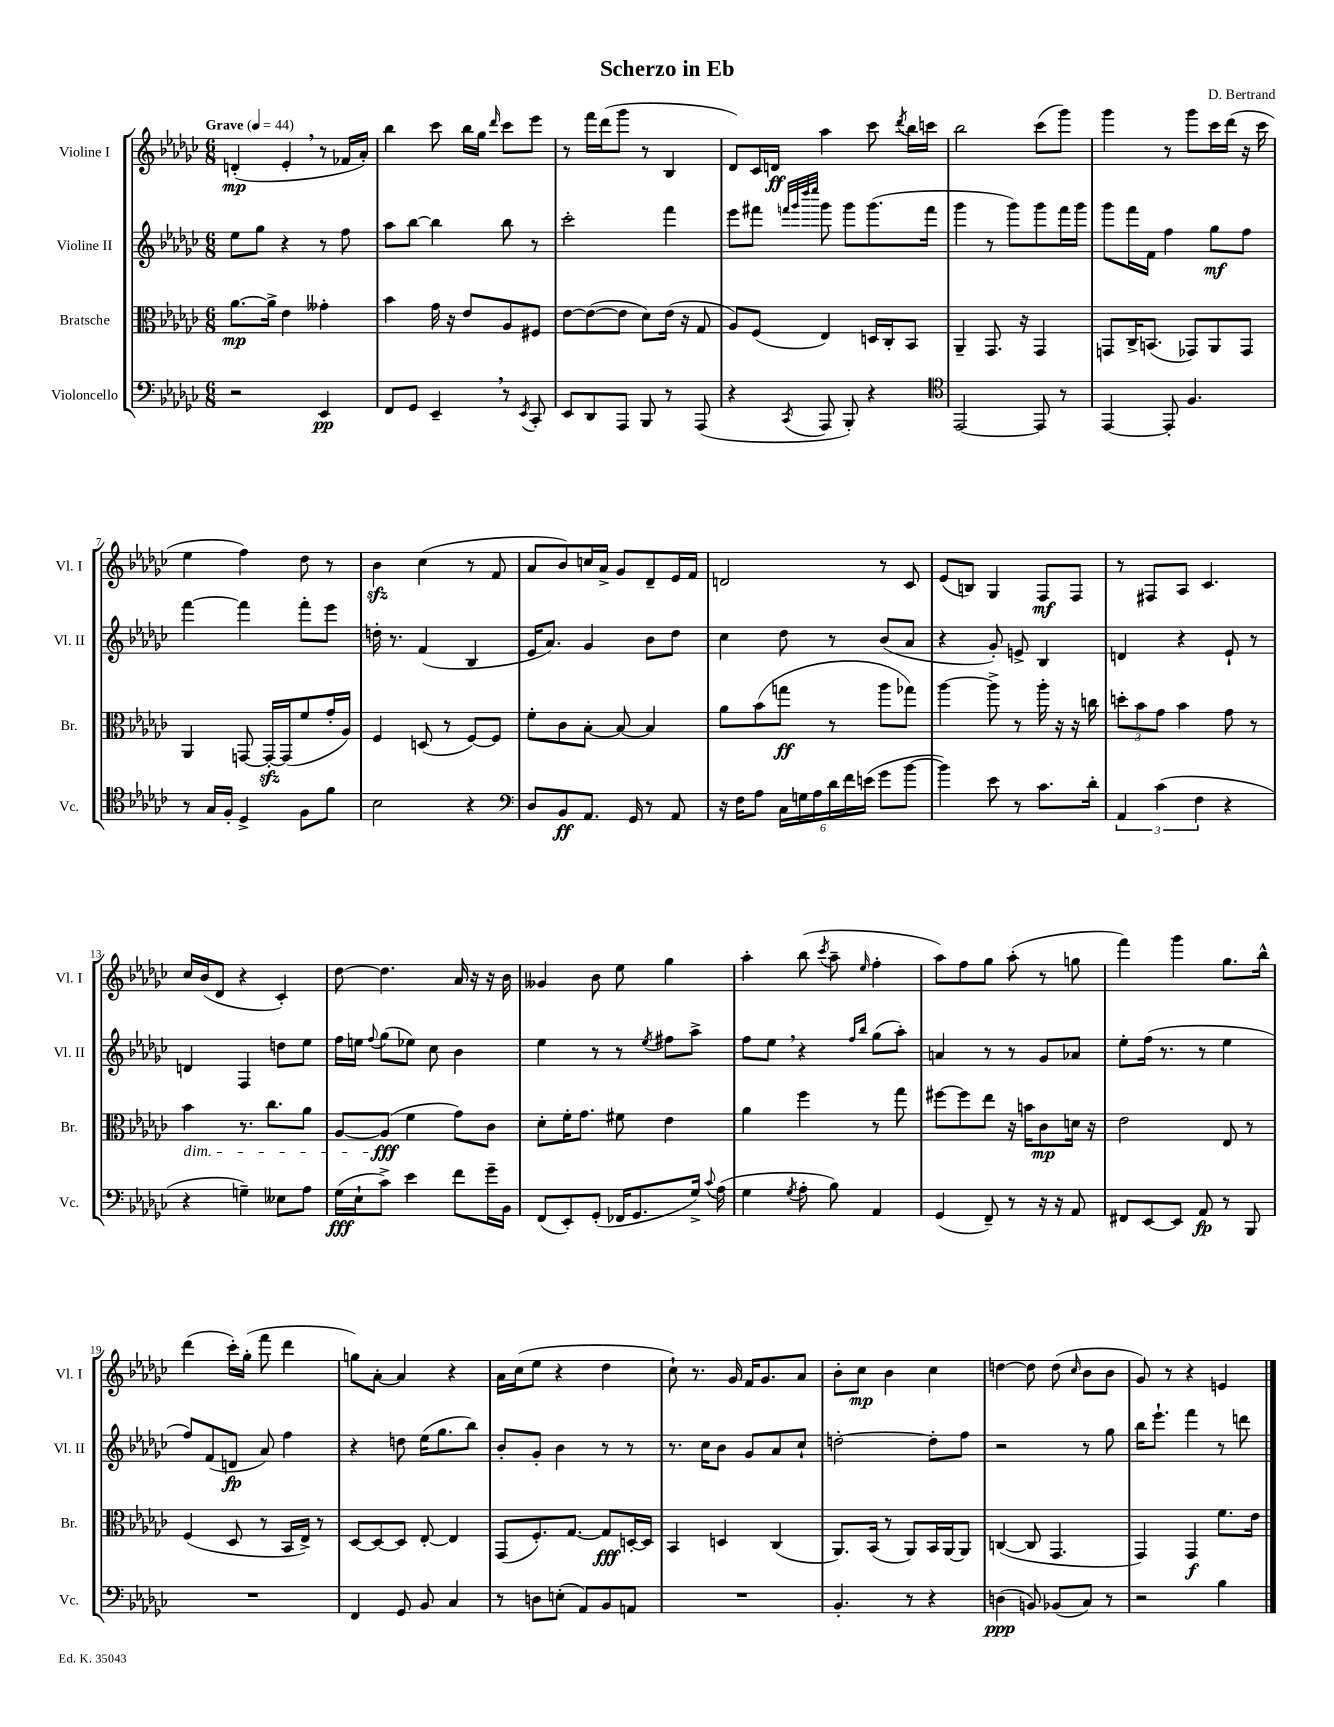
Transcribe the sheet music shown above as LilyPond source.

\header { title = "Scherzo in Eb" composer = "D. Bertrand" }
<<
\new StaffGroup <<
\new Staff = "s0" \with { instrumentName = "Violine I" shortInstrumentName = "Vl. I" } {
    \clef treble \key ges \major \numericTimeSignature \time 6/8 \tempo "Grave" 4 = 44
    \autoBeamOff d'4-.\mp( ees'4-. \breathe r8 fes'16[ aes'16]-.) |
    bes''4 ces'''8 bes''16[ ges''16] \grace { des'''16 } ces'''8[ ees'''8] |
    r8 f'''16[ des'''16( ges'''8] r8 bes4 |
    des'8[) ces'16 d'16]\ff aes''4 ces'''8 \acciaccatura { des'''8 } bes''16[ c'''16] |
    bes''2 ces'''8[( ges'''8]) |
    ges'''4 r8 ges'''8[ ces'''16 des'''16]( r16 ces'''16 |
    ees''4 f''4) des''8 r8 |
    bes'4\sfz ces''4( r8 f'8 |
    aes'8[ bes'8) c''16 aes'16]-> ges'8[ des'8-- ees'16 f'16] |
    d'2 r8 ces'8 |
    ees'8[( b8]) ges4 f8[\mf f8] |
    r8 fis8[ aes8] ces'4. |
    ces''16[ bes'16( des'8] r4 ces'4-.) |
    des''8~ des''4. aes'16 r16 r16 bes'16 |
    geses'4 bes'8 ees''8 ges''4 |
    aes''4-. bes''8( \acciaccatura { ces'''8 } aes''8-- \grace { ees''16 } f''4-. |
    aes''8[) f''8 ges''8] aes''8-.( r8 g''8 |
    f'''4) ges'''4 ges''8.[ bes''16]-^ |
    des'''4( ces'''16[-.) ges''16]-.( f'''8 des'''4 |
    g''8[) aes'8]~-. aes'4 r4 |
    aes'16[ ces''16( ees''8] r4 des''4 |
    ces''8-!) r8. ges'16 f'16[ ges'8. aes'8] |
    bes'8[-. ces''8]\mp bes'4 ces''4 |
    d''4~ d''8 d''8( \grace { ces''16 } bes'8[ bes'8] |
    ges'8) r8 r4 e'4 \bar "|." |
}
\new Staff = "s1" \with { instrumentName = "Violine II" shortInstrumentName = "Vl. II" } {
    \clef treble \key ges \major \numericTimeSignature \time 6/8
    \autoBeamOff ees''8[ ges''8] r4 r8 f''8 |
    aes''8[ bes''8]~ bes''4 bes''8 r8 |
    ces'''2-. f'''4 |
    ees'''8[ fis'''8] \grace { f'''32[ ges'''32 des''''32 ees''''32] } ges'''8 ges'''8[ ges'''8.( f'''16] |
    ges'''4 r8 ges'''8[) ges'''8 f'''16 ges'''16] |
    ges'''8[ f'''16 f'16] f''4 ges''8[\mf f''8] |
    f'''4~ f'''4 f'''8[-. ees'''8] |
    d''16-. r8. f'4( bes4 |
    ees'16[ aes'8.]) ges'4 bes'8[ des''8] |
    ces''4 des''8 r8 bes'8[( aes'8] |
    r4 ges'8-.) e'8-> bes4 |
    d'4 r4 ees'8-! r8 |
    d'4 f4 d''8[ ees''8] |
    f''16[ e''16] \appoggiatura { f''8 } ges''8[( ees''8]) ces''8 bes'4 |
    ees''4 r8 r8 \acciaccatura { ees''8 } fis''8[ aes''8]-> |
    f''8[ ees''8] \breathe r4 \grace { f''16[ bes''16] } ges''8[( aes''8]-.) |
    a'4 r8 r8 ges'8[ aes'8] |
    ees''8[-. f''16]( r8. r8 ees''4 |
    f''8[) f'8( d'8]\fp aes'8) f''4 |
    r4 d''8 ees''16[( ges''8. bes''8]) |
    bes'8[-. ges'8]-. bes'4 r8 r8 |
    r8. ces''16[ bes'8] ges'8[ aes'8 ces''8]-! |
    d''2~-. d''8[-. f''8] |
    r2 r8 ges''8 |
    bes''16[ ees'''8.]-! f'''4 r8 d'''8 \bar "|." |
}
\new Staff = "s2" \with { instrumentName = "Bratsche" shortInstrumentName = "Br." } {
    \clef alto \key ges \major \numericTimeSignature \time 6/8
    \autoBeamOff aes'8.[~\mp aes'16]-> ees'4 geses'4-. |
    bes'4 ges'16 r16 ees'8[ aes8 fis8] |
    ees'8[~ ees'8~( ees'8] des'8[) ees'16]( r16 ges8 |
    aes8[) f8]( ees4) d16[ ces16-. bes,8] |
    aes,4-- ges,8. r16 ges,4 |
    g,8[ ces16-> b,8.]( ges,8[) aes,8 ges,8] |
    aes,4 g,8~ g,16[~-.\sfz g,16( f'8 ges'16-. aes16]) |
    f4 d8( r8 f8[~) f8] |
    f'8[-. ces'8 bes8]~-. bes8~ bes4 |
    aes'8[ bes'8( g''8]\ff r8 aes''8[ ges''8]) |
    aes''4~ aes''8-> r8 aes''16-. r16 r16 c''16 |
    \tuplet 3/2 { d''8[-. bes'8 ges'8] } bes'4 ges'8 r8 |
    bes'4\dim r8. ces''8.[ aes'8] |
    aes8[~ aes8]\fff\!( f'4 ges'8[) ces'8] |
    des'8[-. f'16-. ges'8.] fis'8 ees'4 |
    aes'4 f''4 r8 ges''8 |
    fis''8[~ fis''8 ees''8] r16 b'16[ ces'8\mp d'16] r16 |
    ees'2 ees8 r8 |
    f4( des8 r8 bes,16[ ees16]->) r8 |
    des8[~ des8~ des8] ees8~-. ees4 |
    ges,8[( f8.-.) ges8.]~ ges8[\fff d16~-. d16] |
    bes,4 d4 ces4( |
    aes,8.[) bes,16]( r8 aes,8[) bes,16 aes,16~ aes,8] |
    c4~( c8 ges,4. |
    ges,4) ges,4\f f'8.[ ees'16] \bar "|." |
}
\new Staff = "s3" \with { instrumentName = "Violoncello" shortInstrumentName = "Vc." } {
    \clef bass \key ges \major \numericTimeSignature \time 6/8
    \autoBeamOff r2 ees,4\pp |
    f,8[ ges,8] ees,4-- \breathe r8 \acciaccatura { ees,8 } ces,8-. |
    ees,8[ des,8 aes,,8] bes,,8 r8 aes,,8( |
    r4 \acciaccatura { ces,8 } aes,,8 bes,,8-.) r4 |
    \clef tenor ees,2~ ees,8 r8 |
    ees,4~ ees,8-. f4. |
    r8 ges16[ f16]-. des4-> f8[ f'8] |
    bes2 r4 |
    \clef bass des8[ bes,8\ff aes,8.] ges,16 r8 aes,8 |
    r16 f16[ aes8] \tuplet 6/4 { ces16[ g16 aes16 des'16 f'16 e'16]( } ges'8[ bes'8]~ |
    bes'4) ees'8 r8 ces'8.[ des'16]-. |
    \tuplet 3/2 { aes,4 ces'4( f4 } r4 |
    r4 g4--) eeses8[ aes8] |
    ges16[\fff( ees16-! ces'8]->) ees'4 f'8[ ges'16-- bes,16] |
    f,8[( ees,8-.) ges,8]-.( fes,16[ ges,8. ges16]->) \appoggiatura { ces'8 } aes16( |
    ges4 \acciaccatura { ges8 } aes8-. bes8) aes,4 |
    ges,4( f,8--) r8 r16 r16 aes,8 |
    fis,8[ ees,8~ ees,8] aes,8\fp r8 bes,,8 |
    R2. |
    f,4 ges,8 bes,8 ces4 |
    r8 d8[ e8]-.( aes,8[) bes,8 a,8] |
    R2. |
    bes,4.-. r8 r4 |
    d4\ppp( b,8) bes,8[( ces8]) r8 |
    r2 bes4 \bar "|." |
}
>>
>>
